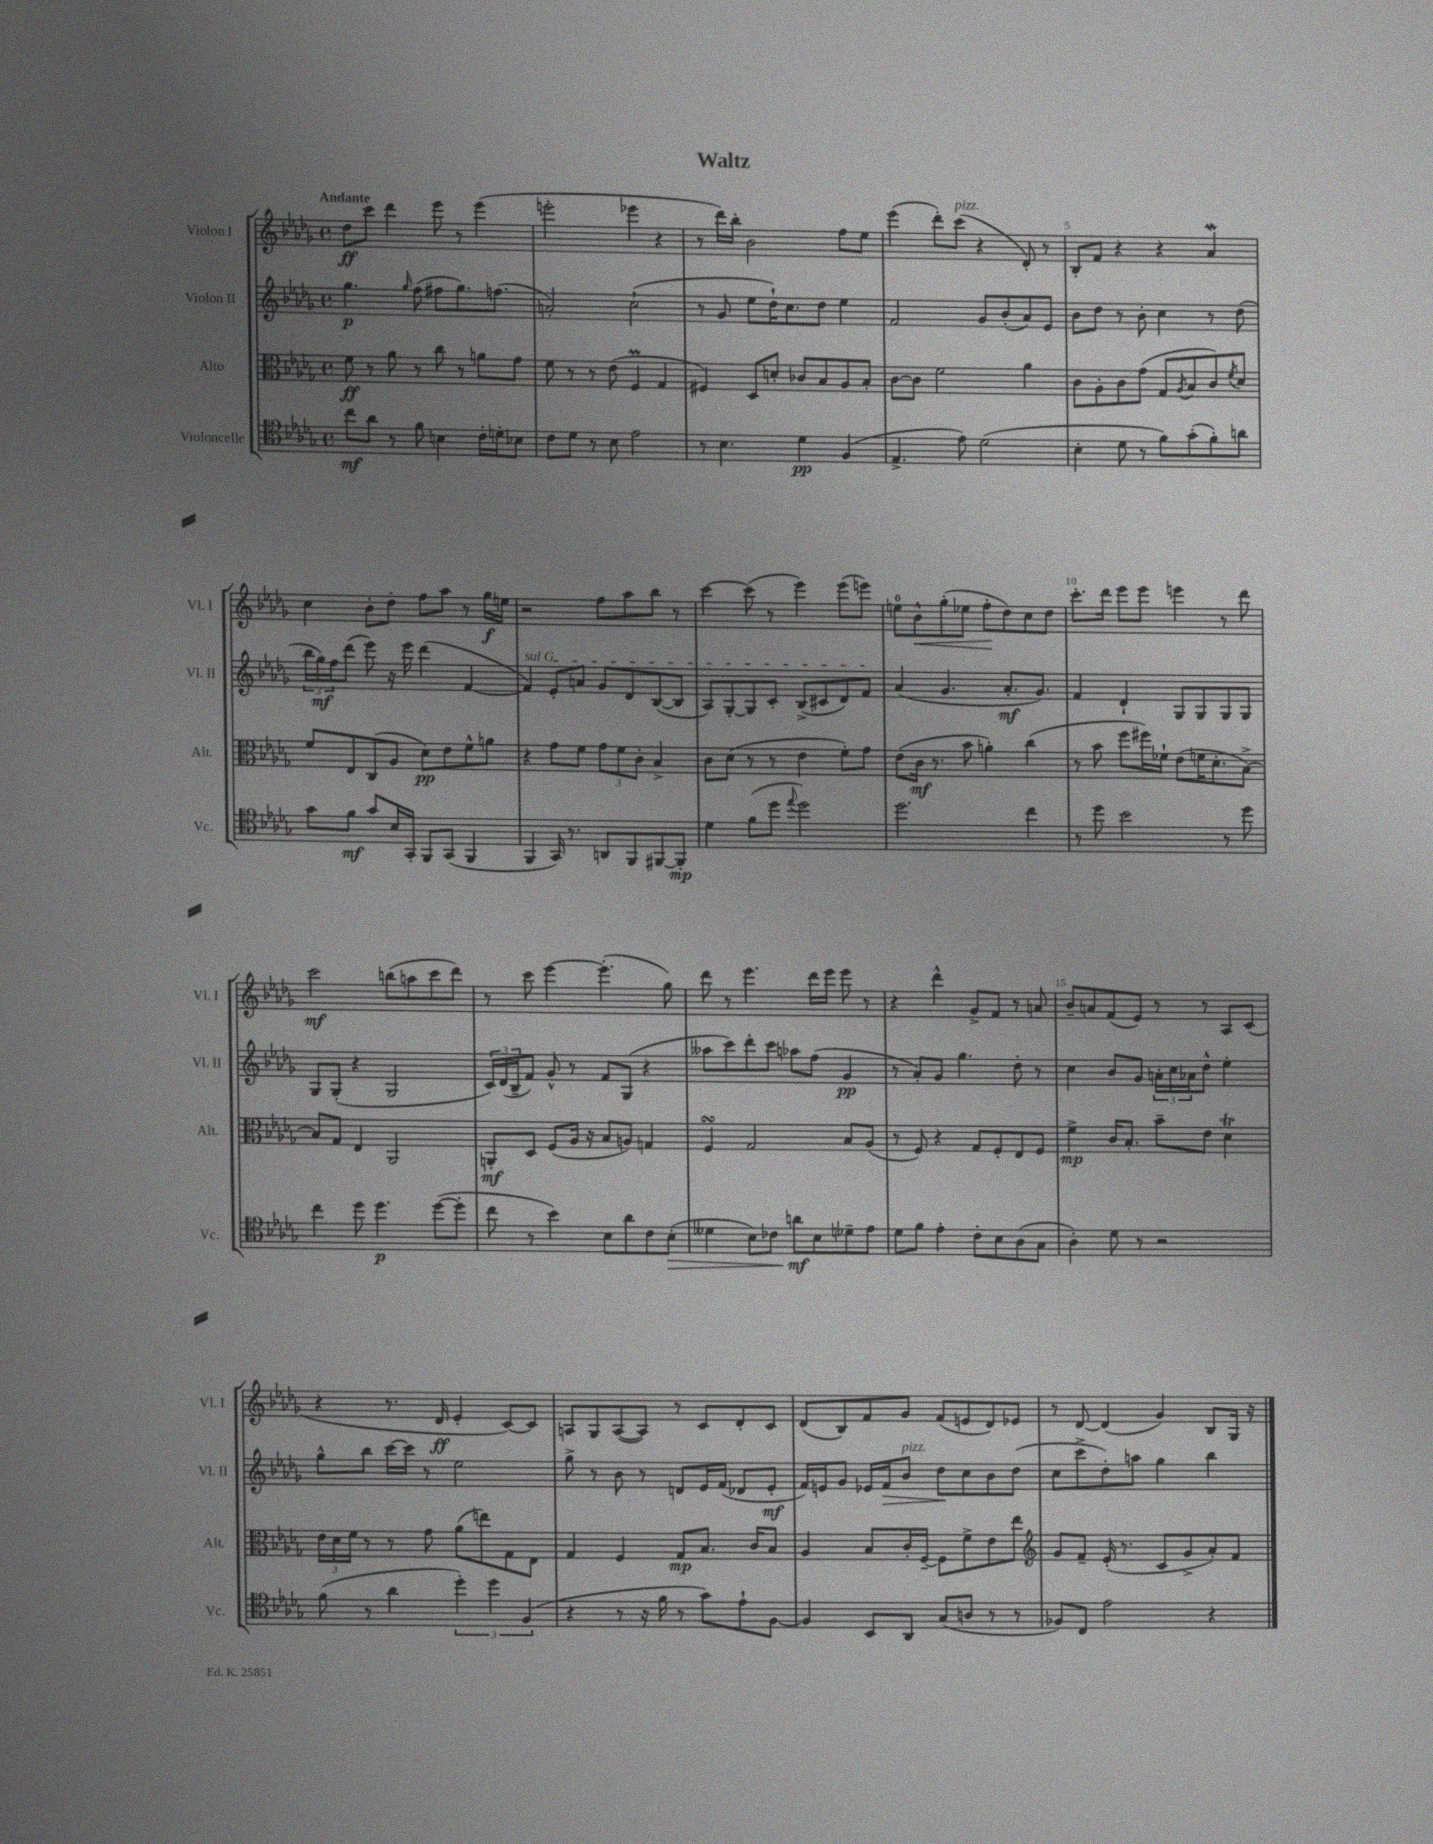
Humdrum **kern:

**kern	**kern	**kern	**kern
*staff4	*staff3	*staff2	*staff1
*clefC4	*clefC3	*clefG2	*clefG2
*k[b-e-a-d-g-]	*k[b-e-a-d-g-]	*k[b-e-a-d-g-]	*k[b-e-a-d-g-]
*M4/4	*M4/4	*M4/4	*M4/4
*met(c)	*met(c)	*met(c)	*met(c)
8cc	8f	4.gg-	8dd-
8a-	8r	.	8ccc
8r	8a-	.	4ddd-
.	.	16qqgg-	.
8f	8r	(8ff	.
4B	8cc	8ff#	8eee-
.	8r	8.gg-)	8r
16c'	8a	.	(4eee-
16d'	.	(8.ff	.
8B-	8g-	.	.
=	=	=	=
8c	8f	2a')	2eee'
8d-	8r	.	.
8r	8r	.	.
8B-	(8e-	.	.
2e-	4F	(2cc`	4eee-
.	4G-	.	4r
=	=	=	=
8r	4F#)	8r	8r
4.B-	.	8g-	16ddd-)
.	.	.	16bb-'
.	8D-	8ee-	2b-
.	8d'	16dd-`)	.
.	.	8.cc	.
4d-	8c-	.	.
.	8B-	8dd-	.
(4F	8A-	4ee-	8ff
.	8B-'	.	8ee-
=	=	=	=
4.E-^	[8c	2f	(4eee-
.	8c]	.	.
.	2f	.	8ddd-')
8e-)	.	.	(8ccc
(2d-	.	8g-	4r
.	.	(8b-'	.
.	4a-	8a-)	8d-')
.	.	8e-	8r
=	=	=	=
4B-'	8c	8b-	8B-'
.	8A-'	8dd-	8f
8d-	8c	8r	4r
8r	(8g-	8b-'	.
8f)	8G-	4cc	4r
.	8qA-	.	.
(8g-'	8B-	.	.
8f')	8c)	8r	4a-
.	8qf	.	.
8a	8d-	(8dd-	.
=	=	=	=
8g-	8f	24bb-	4cc
.	.	24gg-)	.
.	.	24ff	.
8f	8E-	(8ddd-	.
8g-	(8C	8eee-)	8b-'
16B-	8A-	16r	8dd-'
16GG-'	.	16eee-	.
8FF	8d-)	(4ddd-	8ff
(8GG-	8e-	.	8aa-
4FF	8f^^	[4f	8r
.	8a	.	16gg-
.	.	.	16ee
=	=	=	=
4FF	4r	4f])	2r
16GG-)	8g-	8e-'	.
8.r	.	.	.
.	8f	8a	.
8AA	12g-	8g-	8ff
.	12f	.	.
8FF	.	8d-	8aa-
.	12c'	.	.
[8FF#	4B-^	([8B-	8bb-
8FF#']	.	8B-]	8r
=	=	=	=
4d-	8c	8A-)	[4ccc
.	(8d-	[8G-'	.
(8f	8r	8G-]	(8ccc]
8dd-	8r	8c'	8r
8qqee-	.	.	.
2dd-)	4e-	(8B-^	4eee-)
.	.	8c#	.
.	8f')	8d-)	(8eee-
.	8g-	8f	8eee)
=	=	=	=
2.dd-	(8e-	(4a-	8ee
.	16c	.	8b-^^
.	8.r	.	.
.	.	4.g-	(8gg-'
.	8b-	.	8ee-
.	4a')	.	8ff'
.	.	8.a-'	8dd-)
4cc	(4cc	.	8cc
.	.	8.g-)	.
.	.	.	8dd-
=	=	=	=
8r	8r	4f	8.ccc'
8dd-	8b-	.	.
.	.	.	16ddd-
2b-	8ff	4d-`	8eee-
.	16ff#)	.	8eee-
.	16f-`	.	.
.	(8e-	8G-	4eee
.	16f	8G-	.
.	8.d-'	.	.
8r	.	8G-	8r
8dd-	[8B-^)	8G-	8ddd-
=	=	=	=
4cc	8B-]	8G-	2ccc
.	8G-	(8G-'	.
8dd-	4E-	4r	.
4.dd-	.	.	.
.	2AA-	2G-	(8bb
.	.	.	8aa
([8dd-	.	.	8ccc
8dd-']	.	.	8ddd-)
=	=	=	=
8cc	8AA'	24c)	8r
.	.	(24d-	.
.	.	24B-~	.
8r	8D-	8f)	8ccc
4b-)	(8F	8g-^^	[4eee-
.	16A-	8r	.
.	16r	.	.
8B-	8B-	8f	(4.eee-']
8a-	8A)	(8G-	.
8c	4G	4r	.
(8B-'	.	.	8gg-)
=	=	=	=
4d--	4F	8aa--	8ddd-
.	.	8ccc)	8r
8B-)	2G-	8ddd-'	4.eee-
8c-	.	8ccc	.
8a	.	8aa-	.
8B-	.	(8ff	16ddd-
.	.	.	16eee-
8d-~	8B-	4g-	8eee-
8e-	(8A-	.	8r
=	=	=	=
8d-	8r	8r	4r
8f	8F)	8a-')	.
4e-'	4r	8g-	4ddd-^^
.	.	4.gg-	.
8c'	8G-	.	8g-^
8B-	8F'	.	8f
(8A-	8E-	8dd-'	8r
8G-	8F	8r	8a
=	=	=	=
4A-')	4f^	4cc	8b-~
.	.	.	8a
8d-	16c	8b-	(8f
.	8.B-'	.	.
8r	.	8g-	8e-)
2r	8b-~	24a'	8r
.	.	24cc	.
.	.	24a-	.
.	8e-	8dd-^^	8r
.	4d-	4ee-'	8A-
.	.	.	(8c
=	=	=	=
(8f	24e-	8gg-^^	4r
.	24d-	.	.
.	24f	.	.
8r	8r	8bb-	.
4a-	8r	[16ccc	8.r
.	.	16ccc]	.
.	8g-	8r	.
.	.	.	16d-
6dd-')	(8a-	2ee-	4e-'
.	8ee)	.	.
6dd-	.	.	.
.	8G-	.	[8c)
(6F	.	.	.
.	8E-	.	8c]
=	=	=	=
4r	4G-	8gg-^	8A
.	.	8r	8G-
8r	4F	8b-	([8A
16r	.	8r	8A])
16f	.	.	.
8r	8G-	8d	8r
8g-)	8.B-	16e-	8c
.	.	(16f	.
8e-`	.	8d-	8d-'
.	16c	.	.
[8F	8B-	8e-'	8c
=	=	=	=
4F]	4A-	16f)	(8d-
.	.	16e	.
.	.	8g-	8B-)
8BB-	8B-	16e-	8f
.	.	16f	.
8AA-	16c'	8b-	8g-
.	[16F~	.	.
(8G-	8F]	8dd-	(8f
8A	8f^	8cc	8e
8r	8e-	8b-	8d-)
8r	8ee-	(8dd-	8e-
=	=	=	=
*	*clefG2	*	*
8F-)	8g-	8cc	8r
8C	8f~	8ccc^	[8d-
2e-	(16e-'	8dd-')	(4d-]
.	8.r	.	.
.	.	8aa	.
.	8c	4gg-	4g-)
.	8g-^	.	.
4r	8a-')	4bb-	8B-
.	8f	.	16G-
.	.	.	16r
==	==	==	==
*-	*-	*-	*-
